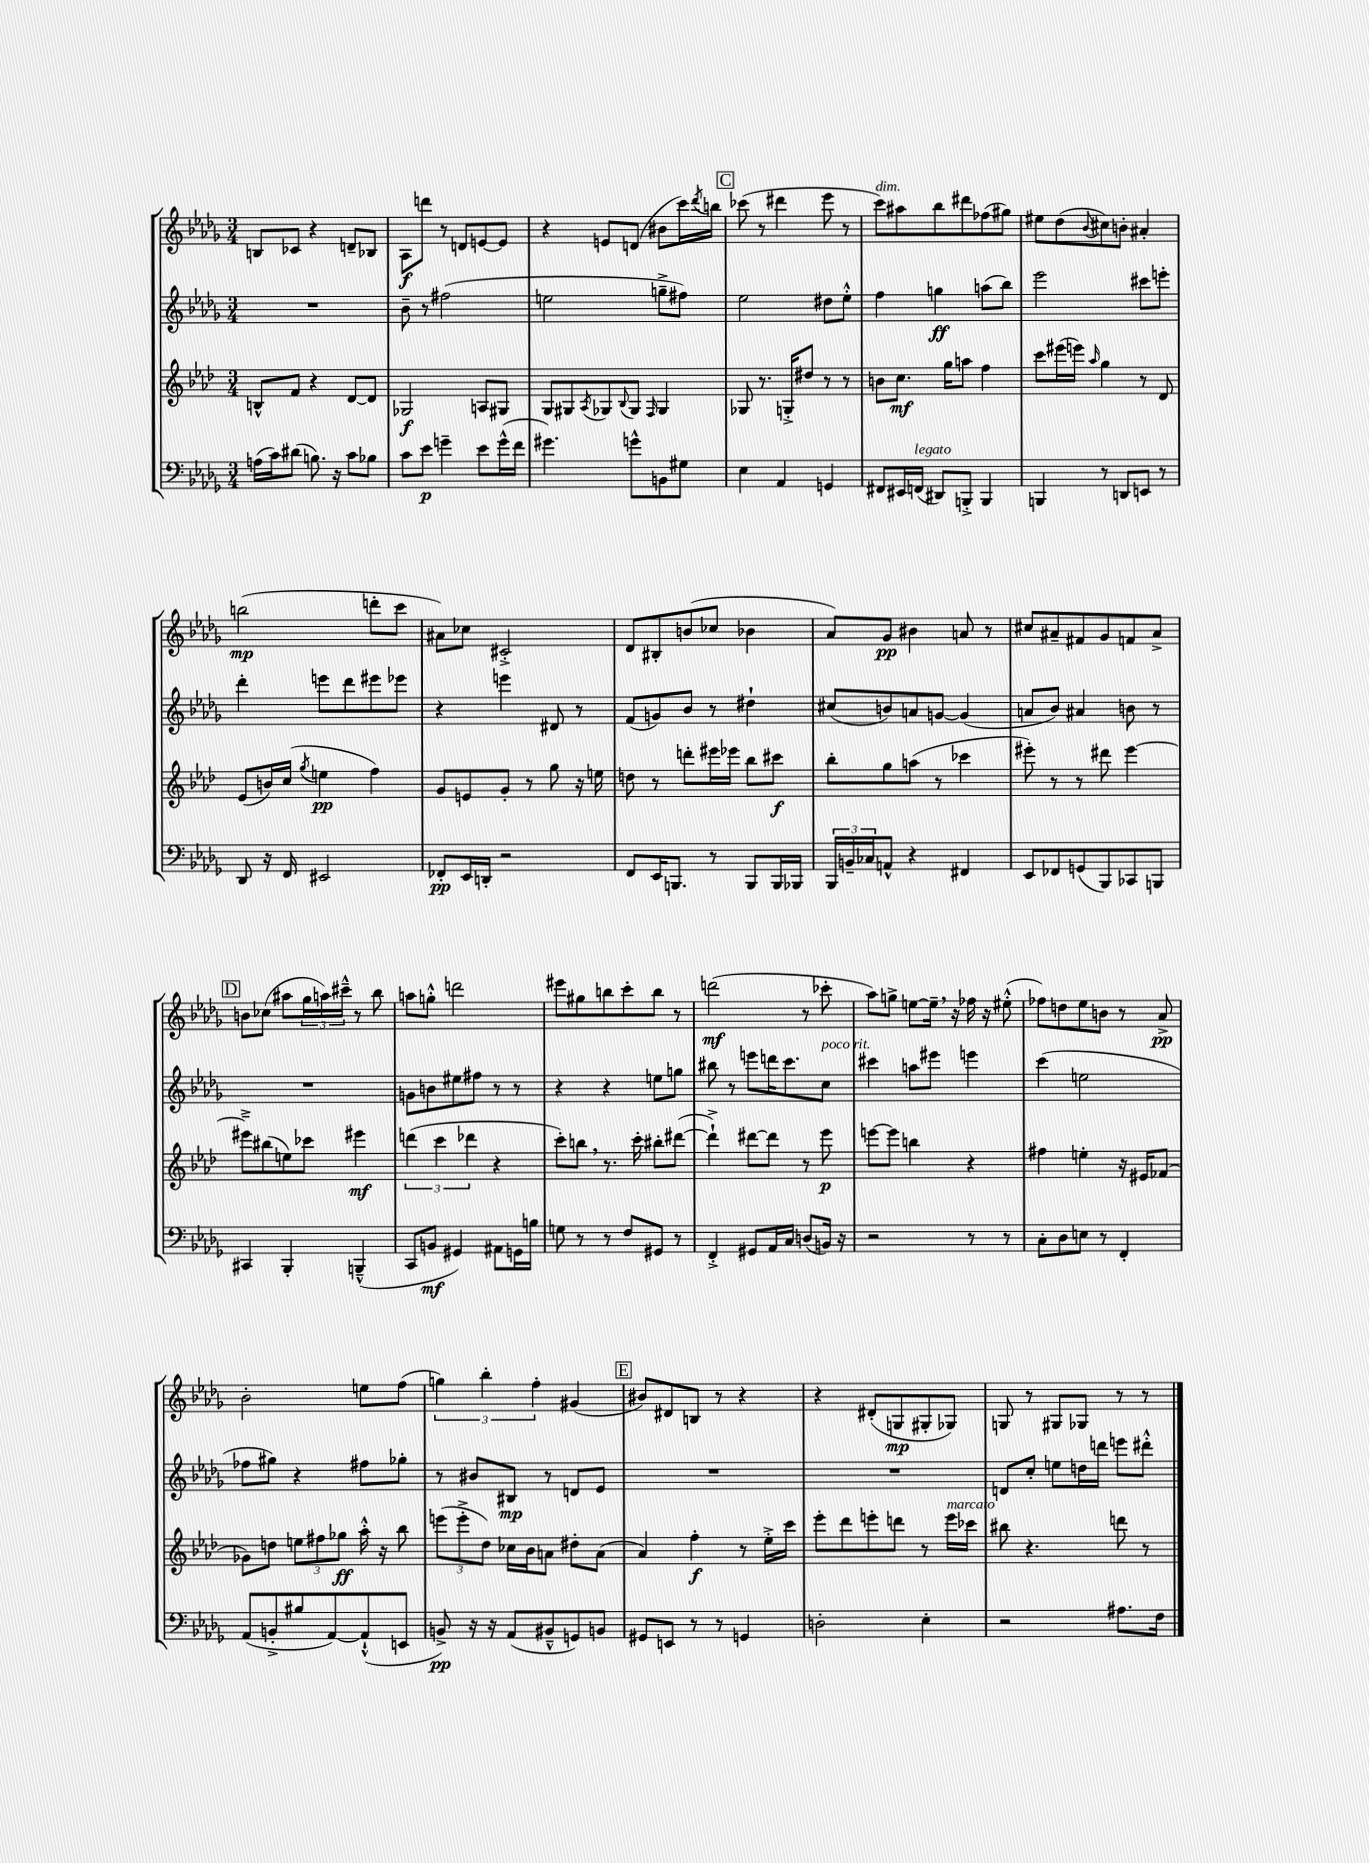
<<
\new StaffGroup <<
\new Staff = "s0" {
    \clef treble \key des \major \numericTimeSignature \time 3/4
    b8 ces'8 r4 d'8-- bes8 |
    aes8\f d'''8 r8 d'8 e'8~ e'8 |
    r4 e'8 d'8( bis'8 c'''16) \acciaccatura { des'''8 } b''16 |
    \mark \markup { \box "C" } ces'''8( r8 dis'''4 ees'''8 r8 |
    c'''8^\markup { \italic "dim." }) ais''8 bes''8 dis'''8 fes''8( gis''8) |
    eis''8 des''8( \appoggiatura { bes'8 } cis''8) b'8-. ais'4-. |
    b''2\mp( d'''8-. c'''8 |
    ais'8) ces''8 cis'2-.-> |
    des'8 bis8-. b'8( ces''8 bes'4 |
    aes'8) ges'8\pp bis'4 a'8 r8 |
    cis''8 ais'8-- fis'8 ges'8 f'8 ais'8-> |
    \mark \markup { \box "D" } b'8 ces''8( ais''8 \tuplet 3/2 { ges''16 a''16) cis'''16---^ } r8 bes''8 |
    a''8 g''8-.-^ d'''2 |
    eis'''8 gis''8 b''8 c'''8-. b''8 r8 |
    d'''2\mf( r8 ces'''8-. |
    aes''8) g''8-> e''8~ e''16-- \breathe r16 fes''16 r16 eis''8-.-^( |
    fes''8) d''8 ees''8 b'8 r8 aes'8->\pp |
    bes'2-. e''8 f''8( |
    \tuplet 3/2 { g''4) bes''4-. f''4-. } gis'4( |
    \mark \markup { \box "E" } bis'8) dis'8 b8 r8 r4 |
    r4 dis'8-.( g8\mp gis8-. ges8) |
    g8 r8 gis8 ges8 r8 r8 \bar "|." |
}
\new Staff = "s1" {
    \clef treble \key des \major \numericTimeSignature \time 3/4
    R2. |
    bes'8-- r8 fis''2( |
    e''2 g''8---> fis''8) |
    \mark \markup { \box "C" } ees''2 dis''8 ees''8-.-^ |
    f''4 g''4\ff a''8( bes''8) |
    ees'''2 cis'''8 e'''8-. |
    des'''4-. e'''8 des'''8 eis'''8 ees'''8 |
    r4 e'''4 dis'8 r8 |
    f'8( g'8) bes'8 r8 dis''4-! |
    cis''8( b'8) a'8 g'8~ g'4( |
    a'8 bes'8) ais'4 b'8 r8 |
    \mark \markup { \box "D" } R2. |
    g'8 b'8 eis''8 fis''8 r8 r8 |
    r4 r4 e''8 g''8 |
    bis''8 r8 e'''8 d'''16 c'''8. c''8^\markup { \italic "poco rit." } |
    cis'''4 a''8 eis'''8 e'''4 |
    c'''4( e''2 |
    fes''8 gis''8) r4 fis''8 ges''8-. |
    r8 bis'8 bis8\mp r8 d'8 ees'8 |
    \mark \markup { \box "E" } R2. |
    R2. |
    d'8 c''8-. e''8 d''16 d'''16 e'''8 dis'''8-.-^ \bar "|." |
}
\new Staff = "s2" {
    \clef treble \key aes \major \numericTimeSignature \time 3/4
    b8-^ f'8 r4 des'8~ des'8 |
    ges2\f a8 gis8 |
    g8 gis8 \acciaccatura { aes8 } ges8 \appoggiatura { bes8 } ges8 \grace { f16 } ges4 |
    \mark \markup { \box "C" } ges8 r8. g16-.-> dis''8 r8 r8 |
    b'8 c''8.\mf g''16 a''8 f''4 |
    c'''8 eis'''16( e'''16) \grace { aes''16 } g''4 r8 des'8 |
    ees'8( b'16) c''16( \acciaccatura { g''8 } e''4\pp f''4) |
    g'8 e'8 g'8-. r8 g''8 r16 e''16 |
    d''8 r8 d'''8-. eis'''16 ees'''16 bes''8 cis'''8\f |
    bes''8-. g''8 a''8( r8 ces'''4 |
    eis'''8-.) r8 r8 dis'''8 eis'''4~ |
    \mark \markup { \box "D" } eis'''8---> bis''8( e''8) ces'''8 eis'''4\mf |
    \tuplet 3/2 { d'''4( c'''4 des'''4 } r4 |
    c'''8-.) b''8 \breathe r8. c'''16-. bis''8-. dis'''8~( |
    dis'''4-!->) dis'''8~ dis'''8 r8 ees'''8\p |
    e'''8~ e'''8 b''4 r4 |
    fis''4 e''4-. r16 eis'16 fes'8( |
    ges'8) d''8 \tuplet 3/2 { e''8 fis''8 ges''8\ff } aes''16-.-^ r16 bes''8 |
    \tuplet 3/2 { e'''8( e'''8-.-> des''8) } ces''16 bes'16 a'8 dis''8-. a'8( |
    \mark \markup { \box "E" } aes'4) f''4-.\f r8 ees''16-.-> c'''16 |
    ees'''8-. des'''8 e'''8-. d'''8 r8 e'''16^\markup { \italic "marcato" } ces'''16 |
    bis''8 r4. d'''8 r8 \bar "|." |
}
\new Staff = "s3" {
    \clef bass \key des \major \numericTimeSignature \time 3/4
    a16( c'16) dis'8( b8.) r16 c'8 bes8 |
    c'8 ees'8\p g'4-- ees'8 g'16-^( f'16 |
    gis'4.) g'8-^ b,8 gis8 |
    \mark \markup { \box "C" } ees4 aes,4 g,4 |
    fis,8 eis,16 f,16^\markup { \italic "legato" }( dis,8) b,,8-.-> b,,4 |
    b,,4 r8 d,8 e,8 r8 |
    des,8 r16 f,16 eis,2 |
    fes,8-.\pp ees,16 d,16-. r2 |
    f,8 ees,16 b,,8. r8 b,,8 b,,16 bes,,16 |
    \tuplet 3/2 { bes,,16 b,16-- ces16 } a,8-^ r4 fis,4 |
    ees,8 fes,8 g,8( bes,,8) ces,8 b,,8 |
    \mark \markup { \box "D" } cis,4 bes,,4-. b,,4---^( |
    c,8 b,8\mf gis,4) ais,8 g,16 b16 |
    g8 r8 r8 f8 gis,8 r8 |
    f,4-.-> gis,8 aes,16 c16 d8( b,16) r16 |
    r2 r8 r8 |
    c8-. des8 e8 r8 f,4-. |
    aes,8( b,8-.-> bis8 aes,8~) aes,8-!-^( e,8 |
    b,8->\pp) r16 r16 aes,8( bis,8---^ g,8) b,8 |
    \mark \markup { \box "E" } gis,8 e,8 r8 r8 g,4 |
    d2-. ees4-. |
    r2 ais8. f16 \bar "|." |
}
>>
>>
\layout { \context { \Score \remove "Bar_number_engraver" } }
